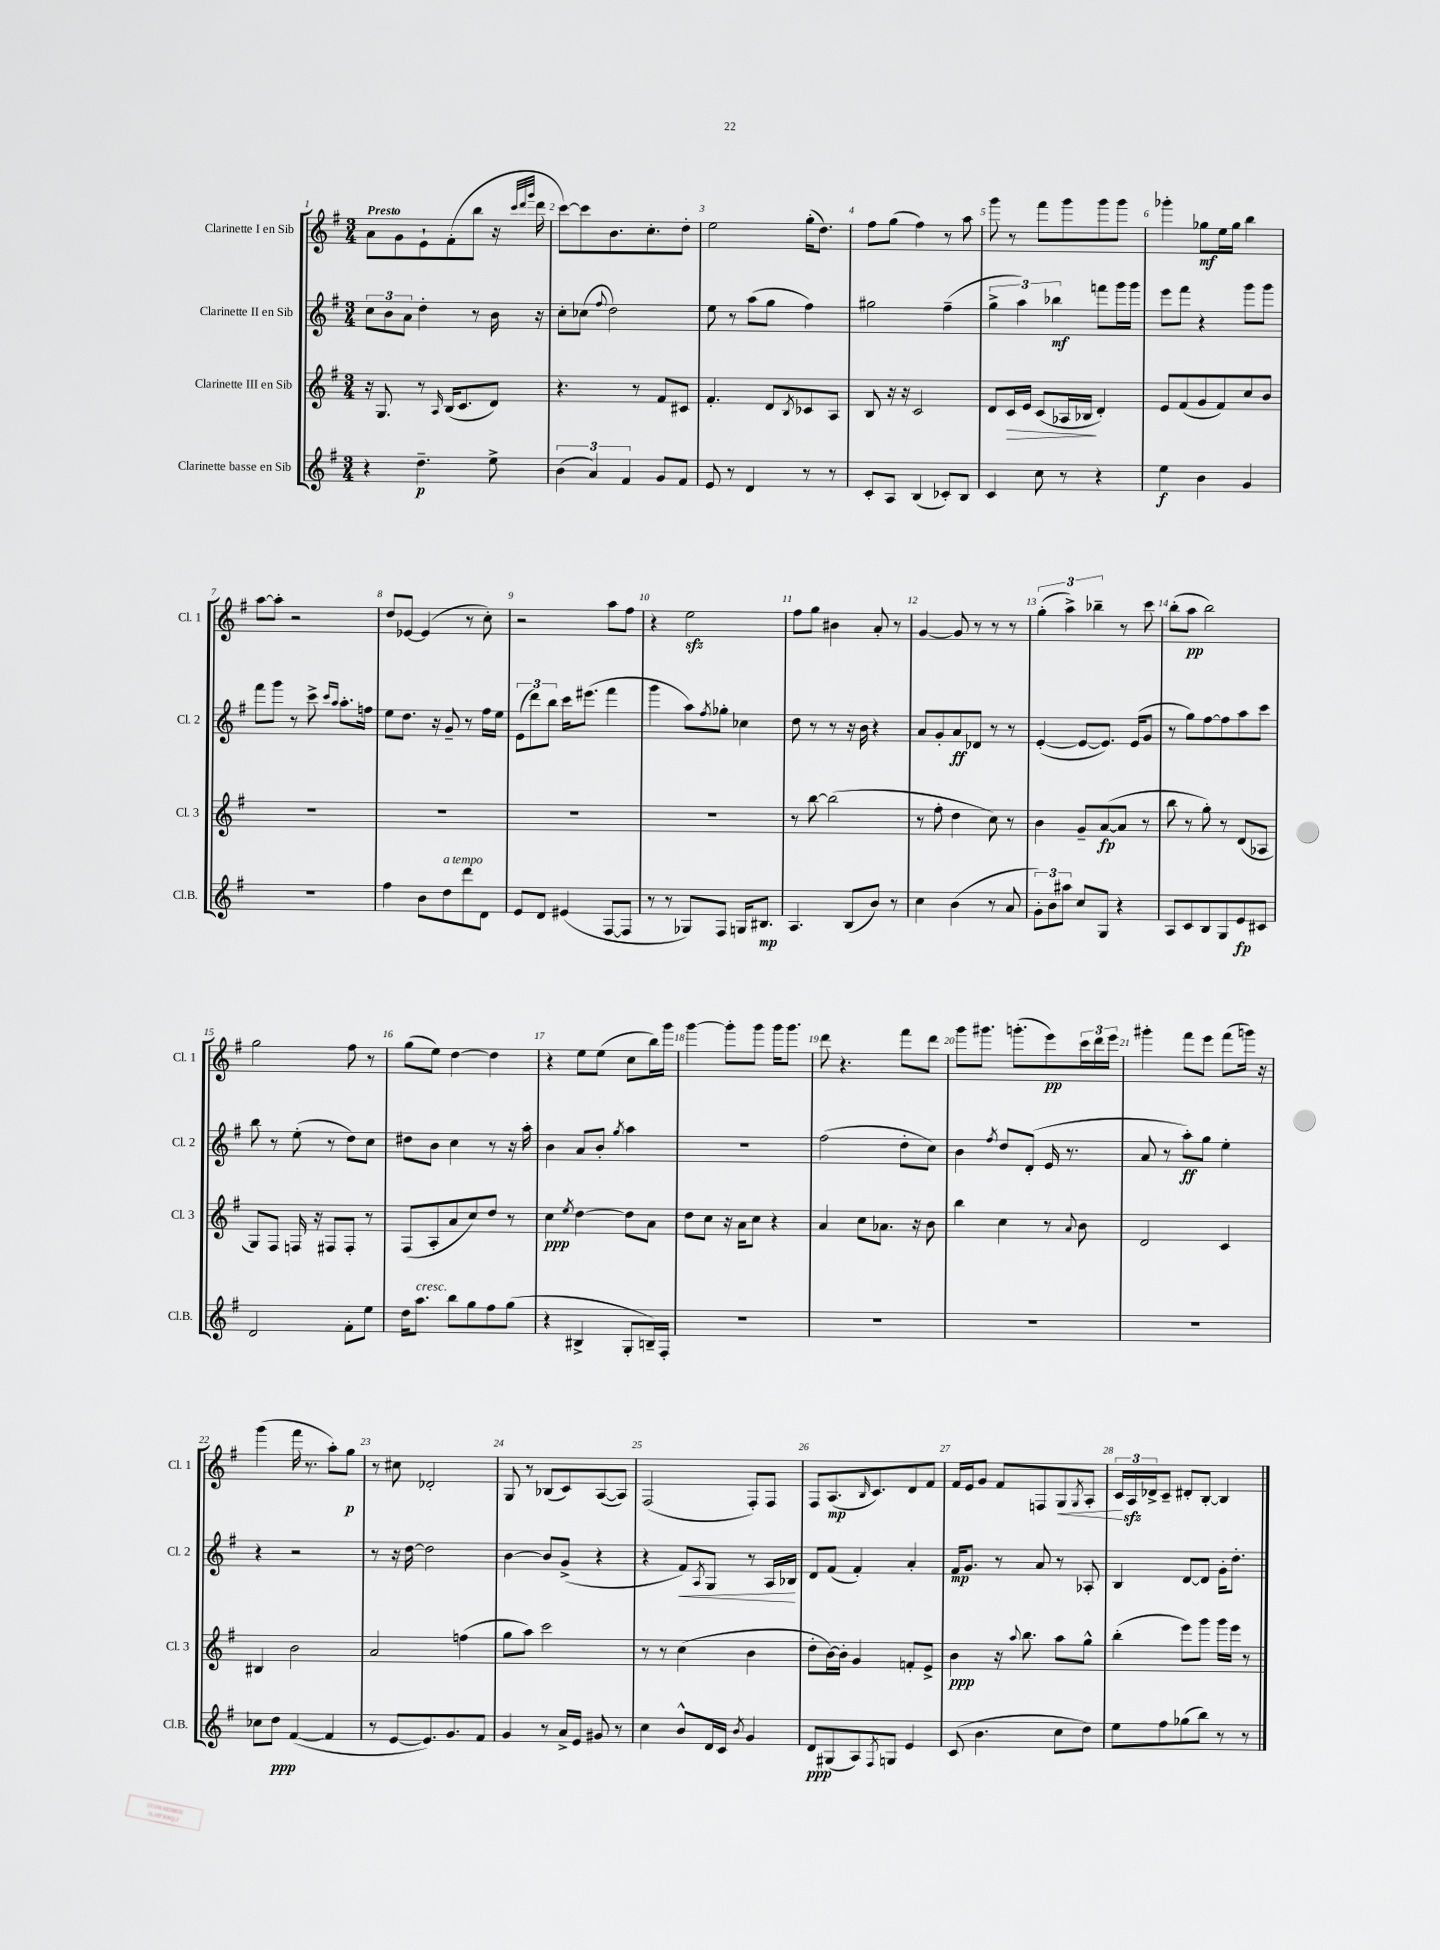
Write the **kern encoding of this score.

**kern	**kern	**kern	**kern
*staff4	*staff3	*staff2	*staff1
*clefG2	*clefG2	*clefG2	*clefG2
*k[f#]	*k[f#]	*k[f#]	*k[f#]
*M3/4	*M3/4	*M3/4	*M3/4
4r	16r	12cc	8a
.	8.G	.	.
.	.	12b	.
.	.	.	8g
.	.	12a	.
4.dd~	8r	4dd'	8e`
.	16qqA	.	.
.	(16B	.	(8f#'
.	8.c	.	.
.	.	8r	8bb
8ee^	8d)	16b	16r
.	.	.	32qqccc
.	.	.	32qqddd
.	.	.	32qqggg
.	.	16r	16ddd
=	=	=	=
(6b	4.r	8cc'	[8ccc)
.	.	(8cc-	8ccc]
6a)	.	.	.
.	.	8qqff#	.
.	.	2dd)	8.b
6f#	.	.	.
.	8r	.	.
.	.	.	8.cc'
8g	8f#	.	.
8f#	8c#	.	8dd'
=	=	=	=
8e	4.f#'	8ee	2ee
8r	.	8r	.
4d	.	(8aa	.
.	8d	8gg	.
.	8qB	.	.
8r	8c-	4ff#)	(16gg'
.	.	.	8.dd)
8r	8A	.	.
=	=	=	=
8c'	8B	2gg#	8ff#
8A	16r	.	(8gg
.	16r	.	.
(4B	2c	.	4ff#)
8c-')	.	(4ff#~	8r
8B	.	.	8aa
=	=	=	=
4c	8d	6gg^	8ggg
.	16c	.	8r
.	.	6aa)	.
.	16e	.	.
8cc	(8c	.	8fff#
.	.	6bb-	.
8r	16A-	.	8ggg
.	16B-	.	.
4r	4d')	8fff	8ggg
.	.	16ggg	8ggg
.	.	16ggg	.
=	=	=	=
4ee	8e	8eee	4ggg-'
.	(8f#	8fff#	.
4b	8g	4r	8gg-
.	8f#)	.	16ee
.	.	.	16gg-
4g	8cc	8ggg	4bb
.	8b	8ggg	.
=	=	=	=
2.r	2.r	8fff#	[8aa
.	.	8ggg	8aa']
.	.	8r	2r
.	.	8ccc^	.
.	.	16qqccc	.
.	.	16qqaa	.
.	.	8.aa'	.
.	.	16ff	.
=	=	=	=
4ff#	2.r	8ee	8dd
.	.	8.dd	[8e-
8b	.	.	(4e-]
.	.	16r	.
8dd	.	8g~	.
8ddd	.	8r	8r
8d	.	16ff#	8cc')
.	.	16ee	.
=	=	=	=
8e	2.r	(12e	2r
.	.	12ddd)	.
8d	.	.	.
.	.	12bb	.
(4e#	.	16ccc	.
.	.	(8.eee#	.
[8F#	.	4fff#	8aa
8F#]	.	.	8ff#
=	=	=	=
8r	2.r	4ggg	4r
8r	.	.	.
8G-)	.	8aa)	2ee
.	.	8qff#	.
8F#	.	8gg-'	.
16G	.	4cc-	.
8.B#	.	.	.
=	=	=	=
4.A	8r	8dd	8ff#
.	[8bb	8r	8gg
.	(2bb]	8r	4b#
(8B	.	16r	.
.	.	16b	.
8b)	.	4r	8a'
8r	.	.	8r
=	=	=	=
4cc	8r	8a	[4g
.	8ff#'	8g'	.
(4b	4dd	8a	8g]
.	.	8d-	8r
8r	8cc)	8r	8r
8a	8r	8r	8r
=	=	=	=
12g')	4b	([4e'	(6gg'
12b	.	.	.
12aa#	.	.	6aa^)
8cc	8g~	8e_	.
.	.	.	6bb-~
8G	([8a	8.e])	.
4r	8a]	.	8r
.	.	(16e	.
.	8r	8g	8ccc
=	=	=	=
8A	8bb	8r	(8bb'
8c	8r	8gg)	8aa
8B	8gg')	[8ff#	2bb)
8G	8r	8ff#]	.
8e	(8d	8aa	.
8c#	8A-	8ccc	.
=	=	=	=
2d	8G)	8bb	2gg
.	8F#	8r	.
.	16F	(8ee'	.
.	16r	.	.
.	8F#	8r	.
8f#'	8F#'	8dd)	8ff#
8ee	8r	8cc	8r
=	=	=	=
16dd	(8F#	8dd#	(8gg
8.aa	.	.	.
.	8A'	8b	8ee)
8bb	8a	4cc	[4dd
8gg	8cc)	.	.
8ff#	8dd	8r	4dd]
(8gg	8r	16r	.
.	.	16aa'	.
=	=	=	=
4r	4cc	4b	4r
.	8qee	.	.
4B#^	[4dd	8a	8ee
.	.	8b'	(8ee
.	.	8qgg	.
8G'	8dd]	4aa	8cc
16B~)	8a	.	16bb)
16F#'	.	.	16ggg
=	=	=	=
2.r	8dd	2.r	[4ggg
.	8cc	.	.
.	16r	.	8ggg']
.	16a	.	.
.	8cc	.	8ggg
.	4r	.	16ggg
.	.	.	8.ggg
=	=	=	=
2.r	4a	(2ff#	8ddd
.	.	.	4.r
.	8cc	.	.
.	8.a-	.	.
.	.	8dd'	8fff#
.	16r	.	.
.	8b	8cc)	8ddd
=	=	=	=
2.r	4bb	4b	8ggg
.	.	.	8.ggg#
.	.	8qff#	.
.	4cc	8dd	.
.	.	.	(8.ggg'
.	.	(8d'	.
.	8r	16e	8eee)
.	.	8.r	.
.	8qqa	.	.
.	8b	.	24ccc
.	.	.	24ddd
.	.	.	24eee
=	=	=	=
2.r	2d	8a	4ggg#'
.	.	8r	.
.	.	8aa')	8fff#
.	.	8gg	8eee
.	4c	4ee'	(8fff#
.	.	.	16ggg)
.	.	.	16r
=	=	=	=
8cc-	4B#	4r	(4ggg
8dd	.	.	.
([4f#	2b	2r	16fff#
.	.	.	8.r
4f#]	.	.	8aa')
.	.	.	8gg
=	=	=	=
8r	2a	8r	8r
[8e	.	16r	8cc#
.	.	[16dd	.
8.e])	.	2dd]	2d-'
8.g	.	.	.
.	(4ff	.	.
8f#	.	.	.
=	=	=	=
4g	8gg	[4b	8G
.	8aa)	.	8r
8r	2ccc	8b]	(8B-
16a^	.	(8g^	8c)
16e	.	.	.
8g#	.	4r	([8A
8r	.	.	8A])
=	=	=	=
4cc	8r	4r	(2F#
.	8r	.	.
8b^^	(4cc	8f#)	.
.	.	8qA	.
16d	.	8G	.
16c	.	.	.
8qb	.	.	.
4g	4b	8r	8F#')
.	.	16A	8F#
.	.	16B-	.
=	=	=	=
8d	8dd'	8d	8F#
(8G#	[16b)	(8f#	(8.A
.	16b']	.	.
8A)	4g	4f#')	.
.	.	.	16qqB
.	.	.	8.c)
8qF#	.	.	.
8G	.	.	.
4e	8f'	4a'	8d
.	8e^	.	8f#
=	=	=	=
(8c	4b	16f#	16f#
.	.	8.g	16e
4.b	.	.	8g
.	16r	8r	8f#
.	8qqaa	.	.
.	8.bb	.	.
.	.	8a	8F
8cc	8aa	8r	8G
.	.	.	8qG
8dd)	8gg^^	8A-'	8A'
=	=	=	=
8ee	(4bb'	4B	24c
.	.	.	24A
.	.	.	24d-^
8ff#	.	.	8c~
(8gg-	8eee)	[8d	8d#'
8bb)	8ggg	8d]	[8B'
8r	16ggg	16g'	4B]
.	16eee	8.dd'	.
8r	8r	.	.
==	==	==	==
*-	*-	*-	*-
